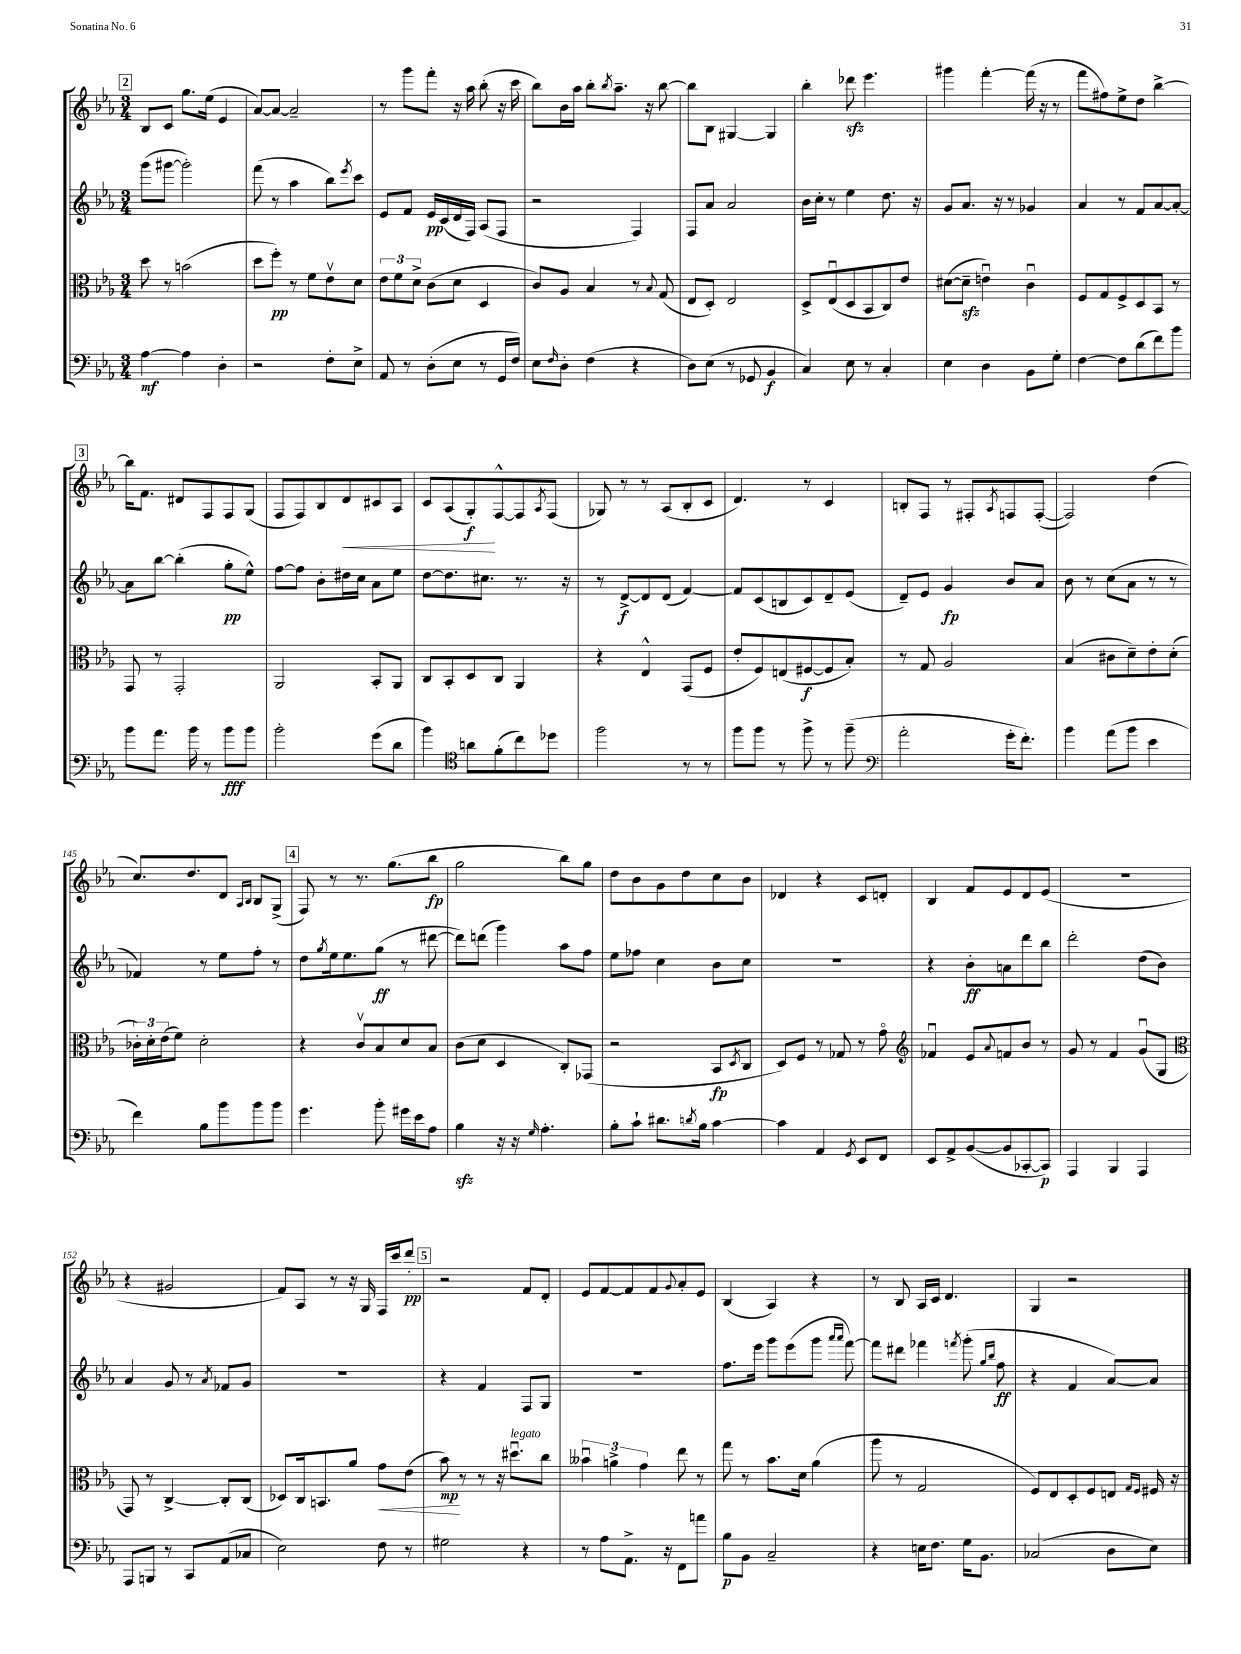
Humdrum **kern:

**kern	**kern	**kern	**kern
*staff4	*staff3	*staff2	*staff1
*clefF4	*clefC3	*clefG2	*clefG2
*k[b-e-a-]	*k[b-e-a-]	*k[b-e-a-]	*k[b-e-a-]
*M3/4	*M3/4	*M3/4	*M3/4
[4A-\	8dd\	(8ggg\L	8B-/L
.	8r	[8ggg#\J	8c/J
4A-\]	(2b\	2ggg#'\])	8.gg\L
.	.	.	(16ee-\Jk
4D'\	.	.	4e-/
=	=	=	=
2r	8dd\L	(8fff\	[8a-/L)
.	8ff'\J)	8r	8a-/_J
.	8r	4aa-\	2a-~/]
.	8f\L	.	.
8F'\L	8e-v\	8bb-\L)	.
.	.	8qeee-/	.
8E-^\J	8d\J	8ccc\J	.
=	=	=	=
8AA-/	12e-\L	8e-/L	8r
.	12f\	.	.
8r	.	8f/J	8ggg\L
.	12d^\J	.	.
(8D'\L	(8c\L	16e-/LL	8fff'\J
.	.	(16c/	.
8E-\J	8d\J	16d/	16r
.	.	16F/JJ)	16aa-\
8r	4D/	(8A-/L	(8bb-'\
16GG/LL	.	8F/J	16r
16F/JJ)	.	.	16ccc\
=	=	=	=
8E-\L	8c/L)	2r	8bb-\L)
16qqF/	.	.	.
8D'\J	8A-/J	.	16b-\L
.	.	.	16aa-\JJ
(4F\	4B-/	.	8bb-'\L
.	.	.	8qbb-/
.	.	.	8.aa-~\J
4r	8r	4F/)	.
.	.	.	16r
.	8qqB-/	.	.
.	(8G/	.	[8bb-\
=	=	=	=
8D\L)	8E-/L	8F/L	8bb-\]L
(8E-\J	8D'/J)	8a-/J	8B-\J
8r	2E-/	2a-/	[4G#/
8GG-/	.	.	.
4BB-/	.	.	4G#/]
=	=	=	=
4C/)	8D^/L	16b-\LL	4bb-'\
.	.	16cc'\JJ	.
.	(8E-u/	8r	.
8E-\	8D/	4ee-\	8ddd-\
8r	8BB-/	.	4.eee-\
4C'/	8C/)	8.dd\	.
.	8e-/J	.	.
.	.	16r	.
=	=	=	=
4E-\	([8d#\L	8g/L	4ggg#\
.	8d#~\]J	8.a-/J	.
4D\	4eu\)	.	[4fff'\
.	.	16r	.
.	.	8r	.
8BB-\L	4cu\	4g-/	(16fff\]
.	.	.	16r
8G'\J	.	.	8r
=	=	=	=
[4F\	8F/L	4a-/	8fff\L
.	8G/	.	8ff#\)
8F\]L	8F^/	8r	8ee-^\
(8d\	8D/	8f/L	8dd\J
8f\)	8BB-/J	[8a-/	[4bb-^\
8b-\J	8r	8a-'/_J	.
=	=	=	=
8b-\L	8GG/	8a-\]L	16bb-\]LK
.	.	.	8.f\J
8.a-\J	8r	[8bb-\J	.
.	2GG'/	(4bb-'\]	8d#/L
16b-\	.	.	.
8r	.	.	8F/
8b-\L	.	8gg'\L	8F/
8b-\J	.	8ee-^^\J)	(8G/J
=	=	=	=
2b-'\	2AA-/	[8ff\L	8F/L
.	.	8ff\]J	8F/)
.	.	8b-'\L	8B-/
.	.	16dd#\L	8d/
.	.	16cc\JJ	.
(8g\L	8BB-'/L	8a-\L	8c#/
8d\J	8AA-/J	8ee-\J	8A-/J
=	=	=	=
4b-\)	8C/L	[8dd\L	8c/L
.	8BB-'/	8.dd\]	(8A-/
*clefC4	*	*	*
8a\L	8D/	.	8G'/)
.	.	8.cc#\J	.
(8f'\	8C/J	.	[8F^^/
8cc\)	4AA-/	8.r	8F/]
.	.	.	8qA-/
8dd-\J	.	.	(8F/J
.	.	16r	.
=	=	=	=
2ff\	4r	8r	8G-/)
.	.	[8d^/L	8r
.	4E-^^/	8d/]	8r
.	.	(8d/J	(8A-/L
8r	(8GG/L	[4f/)	8B-'/
8r	8F/J	.	8c/J
=	=	=	=
8ff\L	8e-'/L	8f/]L	4.d/)
8ff\J	8F/)	(8c/	.
8r	(8E/	8B/	.
8ff^\	[8F#/	8c/)	8r
8r	8F#/]	8d~/	4c/
(8ff~\	8B-'/J)	(8e-/J	.
=	=	=	=
*clefF4	*	*	*
2a-'\	8r	8d~/L)	8B'/L
.	8G/	8e-/J	8F/J
.	2A-/	4g/	8r
.	.	.	8F#'/L
.	.	.	8qA-/
16g'\LK	.	8b-/L	8F/
8.f'\J)	.	.	.
.	.	8a-/J	([8F'/J
=	=	=	=
4b-\	(4B-/	8b-\	2F/])
.	.	8r	.
(8a-\L	8c#\L	(8cc\L	.
8b-\J	8d~\)	8a-\J	.
4e-\	8e-'\	8r	(4dd\
.	(8d'\J	8r	.
=	=	=	=
4f\)	24c-'\LL)	4f-/)	8.cc/L)
.	24d'\	.	.
.	(24e-\J	.	.
.	8f\J)	.	.
.	.	.	8.dd/
8B-\L	2d'\	8r	.
8b-\	.	8ee-\L	8d/J
.	.	.	16qqA-/LL
.	.	.	16qqB-/JJ
8b-\	.	8ff'\J	8B-/L
8b-\J	.	8r	(8G^/J
=	=	=	=
4.g\	4r	8dd\L	8F/)
.	.	8qgg/	.
.	.	16ee-\k	8r
.	.	8.ee-\	.
.	8cv/L	.	8.r
8b-'\	8B-/	(8gg\J	.
.	.	.	(8.gg\L
16g#\LL	8d/	8r	.
16e-\J	.	.	.
8A-\J	8B-/J	[8ddd#\	8bb-\J
=	=	=	=
4B-\	(8c\L	8ddd#\]L)	2gg\
.	8d\J	(8ddd\J	.
16r	4D/	4ggg\)	.
16r	.	.	.
16qqG/	.	.	.
4.A-'\	.	.	.
.	8C'/L)	8aa-\L	8bb-\L)
.	(8GG-/J	8ff\J	8gg\J
=	=	=	=
8B-'\L	2r	8ee-\L	8dd\L
8c`\J	.	8ff-\J	8b-\
8.d#\L	.	4cc\	8g\
.	.	.	8dd\
8qd/	.	.	.
16B-\Jk	.	.	.
[4c\	8BB-/L	8b-\L	8cc\
.	8qD/	.	.
.	8C/J	8cc\J	8b-\J
=	=	=	=
4c\]	8D/L)	2.r	4d-/
.	8F/J	.	.
4AA-/	8r	.	4r
.	8G-/	.	.
8qGG/	.	.	.
8EE-/L	8r	.	8c/L
8FF/J	8go\	.	8d'/J
=	=	=	=
*	*clefG2	*	*
8EE-/L	4f-u/	4r	4B-/
8AA-^/	.	.	.
([8BB-/	8e-/L	8b-'\L	8f/L
.	8qqa-/	.	.
8BB-/]	8f/	8a\	8e-/
[8CC-'/	8b-/J	8ddd\	8d/
8CC-/]J)	8r	8bb-\J	(8e-/J
=	=	=	=
4AAA-/	8g/	2ddd'\	2.r
.	8r	.	.
4BBB-/	4f/	.	.
4AAA-/	(8gu/L	(8dd\L	.
.	8G/J	8b-\J)	.
=	=	=	=
*	*clefC3	*	*
8AAA-/L	8GG/)	4a-/	4r
8BBB/J	8r	.	.
8r	[4C^/	8g/	2g#/
8CC/L	.	8r	.
.	.	8qa-/	.
(8AA-/	8C'/]L	8f-/L	.
8C-/J	(8C/J	8g/J	.
=	=	=	=
2E-\)	8D-/L)	2.r	8f/L)
.	16C/k	.	8A-/J
.	8.BB/	.	.
.	.	.	8r
.	8a-/J	.	16r
.	.	.	16G/
8F\	8g\L	.	16F/LL
.	.	.	16ccc/J
8r	(8e-\J	.	8ddd'/J
=	=	=	=
2G#\	8b-\)	4r	2r
.	8r	.	.
.	8r	4f/	.
.	16r	.	.
.	8.dd#u\L	.	.
4r	.	8F/L	8f/L
.	8cc\J	8G/J	8d'/J
=	=	=	=
8r	6b--u\	2.r	8e-/L
8A-\L	.	.	[8f/
.	6a^\	.	.
8.AA-^\J	.	.	8f/]
.	6g\	.	.
.	.	.	8f/
16r	.	.	.
.	.	.	8qqg/
8FF\L	8ee-\	.	8a-'/
8a\J	8r	.	8e-/J
=	=	=	=
8B-\L	8gg\	8.ff\L	(4B-/
8BB-\J	8r	.	.
.	.	16eee-\Jk	.
2C~/	8.b-\L	8ggg\L	4A-/)
.	.	(8eee-\	.
.	16d\Jk	.	.
.	(4a-\	8ggg\J	4r
.	.	16qqaaa-/LL	.
.	.	16qqaaa-/JJ	.
.	.	[8fff\)	.
=	=	=	=
4r	8aa-\	8fff\]L	8r
.	8r	8ddd#\J	8B-/
16E\LK	2G/	4fff-\	16A-/LL
8.F\J	.	.	16c/JJ
.	.	.	4.d/
.	.	8qfff/	.
16G\LK	.	(8ggg'\	.
8.BB-\J	.	.	.
.	.	16qqgg/LL	.
.	.	16qqbb-/JJ	.
.	.	8ff\	.
=	=	=	=
(2C-/	8F/L)	4r	4G/
.	8E-/	.	.
.	8D'/	4f/	2r
.	8F/	.	.
8D\L	8E/J	[8a-/L)	.
.	16qqG/LL	.	.
.	16qqF/JJ	.	.
8E-\J)	16F#/	8a-/]J	.
.	16r	.	.
==	==	==	==
*-	*-	*-	*-
